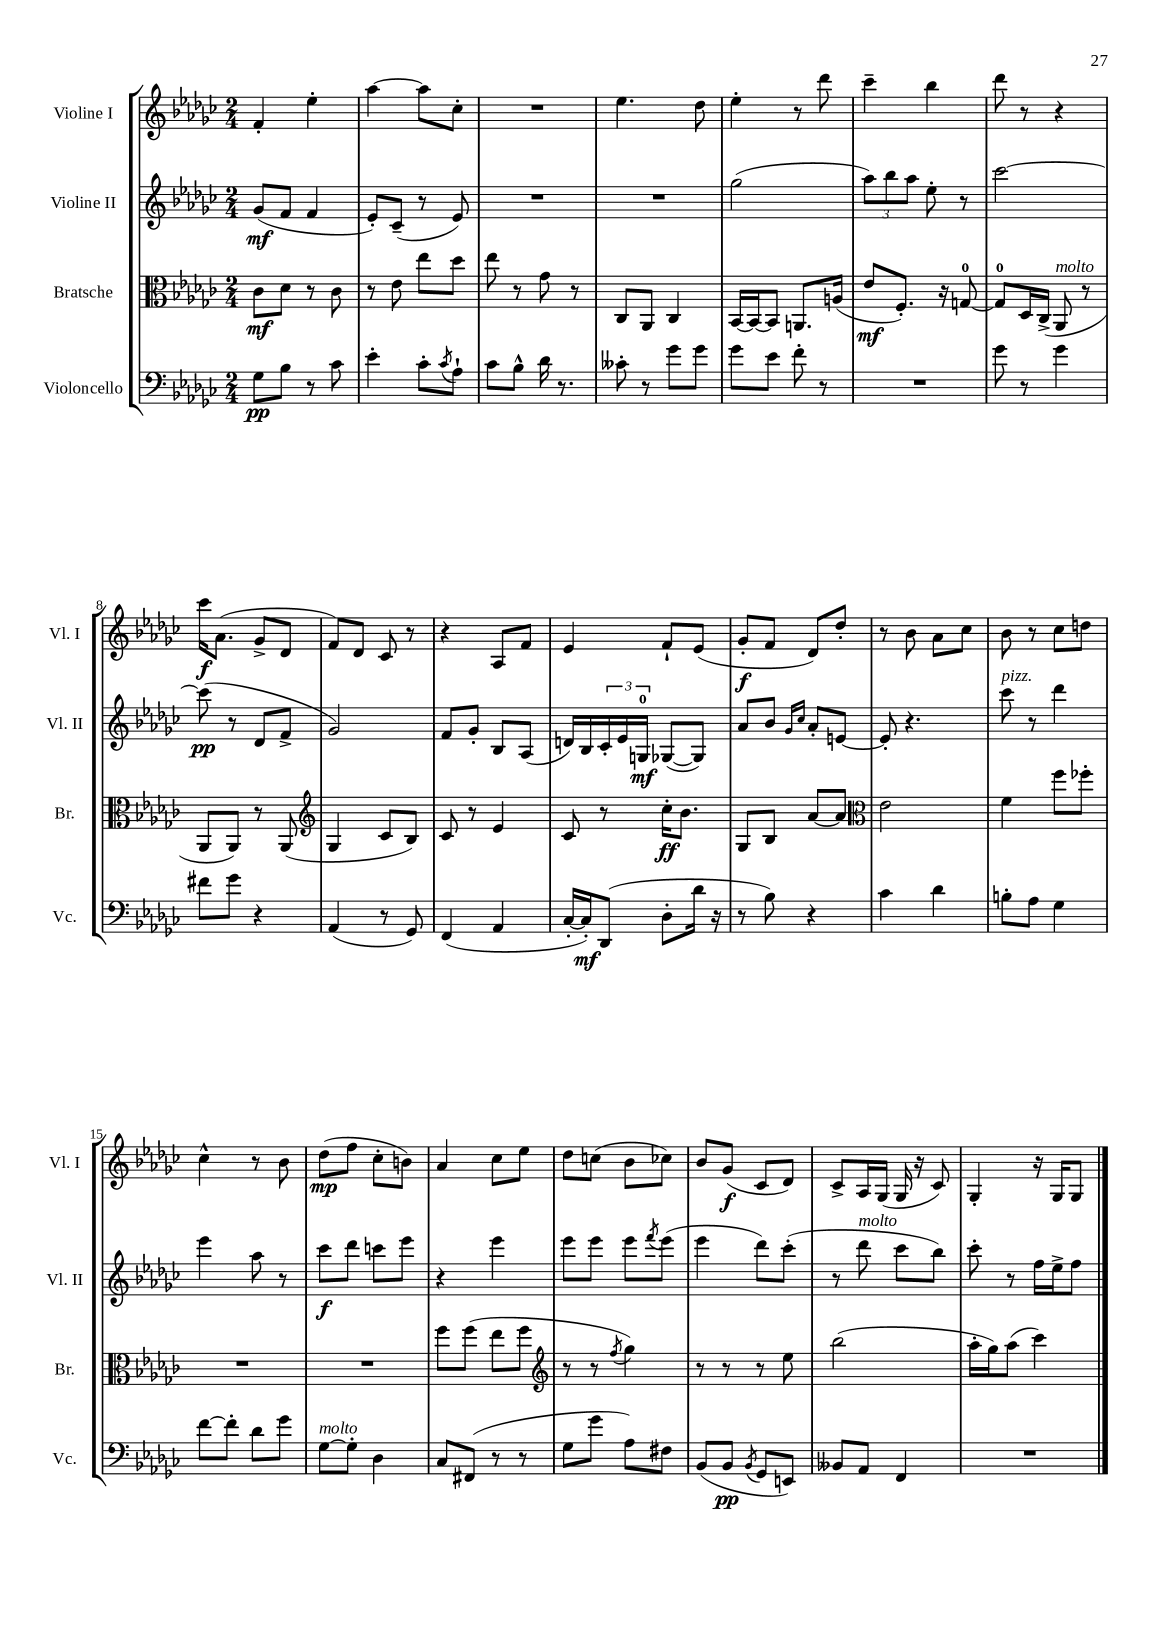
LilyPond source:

<<
\new StaffGroup <<
\new Staff = "s0" \with { instrumentName = "Violine I" shortInstrumentName = "Vl. I" } {
    \clef treble \key ges \major \numericTimeSignature \time 2/4
    f'4-. ees''4-. |
    aes''4~ aes''8 ces''8-. |
    R2 |
    ees''4. des''8 |
    ees''4-. r8 des'''8 |
    ces'''4-- bes''4 |
    des'''8 r8 r4 |
    ces'''16\f aes'8.( ges'8-> des'8 |
    f'8) des'8 ces'8 r8 |
    r4 aes8 f'8 |
    ees'4 f'8-! ees'8( |
    ges'8-.\f f'8 des'8) des''8-. |
    r8 bes'8 aes'8 ces''8 |
    bes'8 r8 ces''8 d''8 |
    ces''4-^ r8 bes'8 |
    des''8\mp( f''8 ces''8-. b'8) |
    aes'4 ces''8 ees''8 |
    des''8 c''8( bes'8 ces''8) |
    bes'8 ges'8\f( ces'8 des'8) |
    ces'8-> aes16 ges16( ges16 r16 ces'8) |
    ges4-. r16 ges16 ges8 \bar "|." |
}
\new Staff = "s1" \with { instrumentName = "Violine II" shortInstrumentName = "Vl. II" } {
    \clef treble \key ges \major \numericTimeSignature \time 2/4
    ges'8\mf( f'8 f'4 |
    ees'8-.) ces'8--( r8 ees'8) |
    R2 |
    R2 |
    ges''2( |
    \tuplet 3/2 { aes''8) bes''8 aes''8 } ees''8-. r8 |
    ces'''2~ |
    ces'''8\pp( r8 des'8 f'8-> |
    ges'2) |
    f'8 ges'8-. bes8 aes8( |
    d'16) bes16 \tuplet 3/2 { ces'16-. ees'16 g16-0\mf } ges8~( ges8) |
    aes'8 bes'8 \grace { ges'16 ces''16 } aes'8-. e'8~ |
    e'8-. r4. |
    ces'''8^\markup { \italic "pizz." } r8 des'''4 |
    ees'''4 aes''8 r8 |
    ces'''8\f des'''8 c'''8 ees'''8 |
    r4 ees'''4 |
    ees'''8 ees'''8 ees'''8 \acciaccatura { f'''8 } ees'''8( |
    ees'''4 des'''8) ces'''8-.( |
    r8 des'''8^\markup { \italic "molto" } ces'''8 bes''8) |
    ces'''8-. r8 f''16 ees''16-> f''8 \bar "|." |
}
\new Staff = "s2" \with { instrumentName = "Bratsche" shortInstrumentName = "Br." } {
    \clef alto \key ges \major \numericTimeSignature \time 2/4
    ces'8\mf des'8 r8 ces'8 |
    r8 ees'8 ees''8 des''8 |
    ees''8 r8 ges'8 r8 |
    ces8 aes,8 ces4 |
    bes,16~ bes,16~ bes,8 a,8. a16( |
    ees'8\mf f8.-.) r16 g8-0~ |
    g8-0 des16 ces16->( aes,8^\markup { \italic "molto" } r8 |
    aes,8 aes,8) r8 aes,8( |
    \clef treble ges4 ces'8 bes8) |
    ces'8 r8 ees'4 |
    ces'8 r8 ces''16-.\ff bes'8. |
    ges8 bes8 aes'8~ aes'8 |
    \clef alto ees'2 |
    f'4 f''8 fes''8-. |
    R2 |
    R2 |
    f''8 f''8( ees''8 f''8 |
    \clef treble r8 r8 \acciaccatura { f''8 } ges''4) |
    r8 r8 r8 ees''8 |
    bes''2( |
    aes''16-. ges''16) aes''8( ces'''4) \bar "|." |
}
\new Staff = "s3" \with { instrumentName = "Violoncello" shortInstrumentName = "Vc." } {
    \clef bass \key ges \major \numericTimeSignature \time 2/4
    ges8\pp bes8 r8 ces'8 |
    ees'4-. ces'8-. \acciaccatura { ces'8 } aes8-! |
    ces'8 bes8-^ des'16 r8. |
    ceses'8-. r8 ges'8 ges'8 |
    ges'8 ees'8 f'8-. r8 |
    R2 |
    ges'8 r8 ges'4 |
    fis'8 ges'8 r4 |
    aes,4( r8 ges,8) |
    f,4( aes,4 |
    ces16~-. ces16-.\mf) des,8( des8-. des'16 r16 |
    r8 bes8) r4 |
    ces'4 des'4 |
    b8-. aes8 ges4 |
    f'8~ f'8-. des'8 ges'8 |
    ges8~^\markup { \italic "molto" } ges8-. des4 |
    ces8 fis,8( r8 r8 |
    ges8 ges'8 aes8) fis8 |
    bes,8( bes,8\pp \acciaccatura { bes,8 } ges,8 e,8) |
    beses,8 aes,8 f,4 |
    R2 \bar "|." |
}
>>
>>
